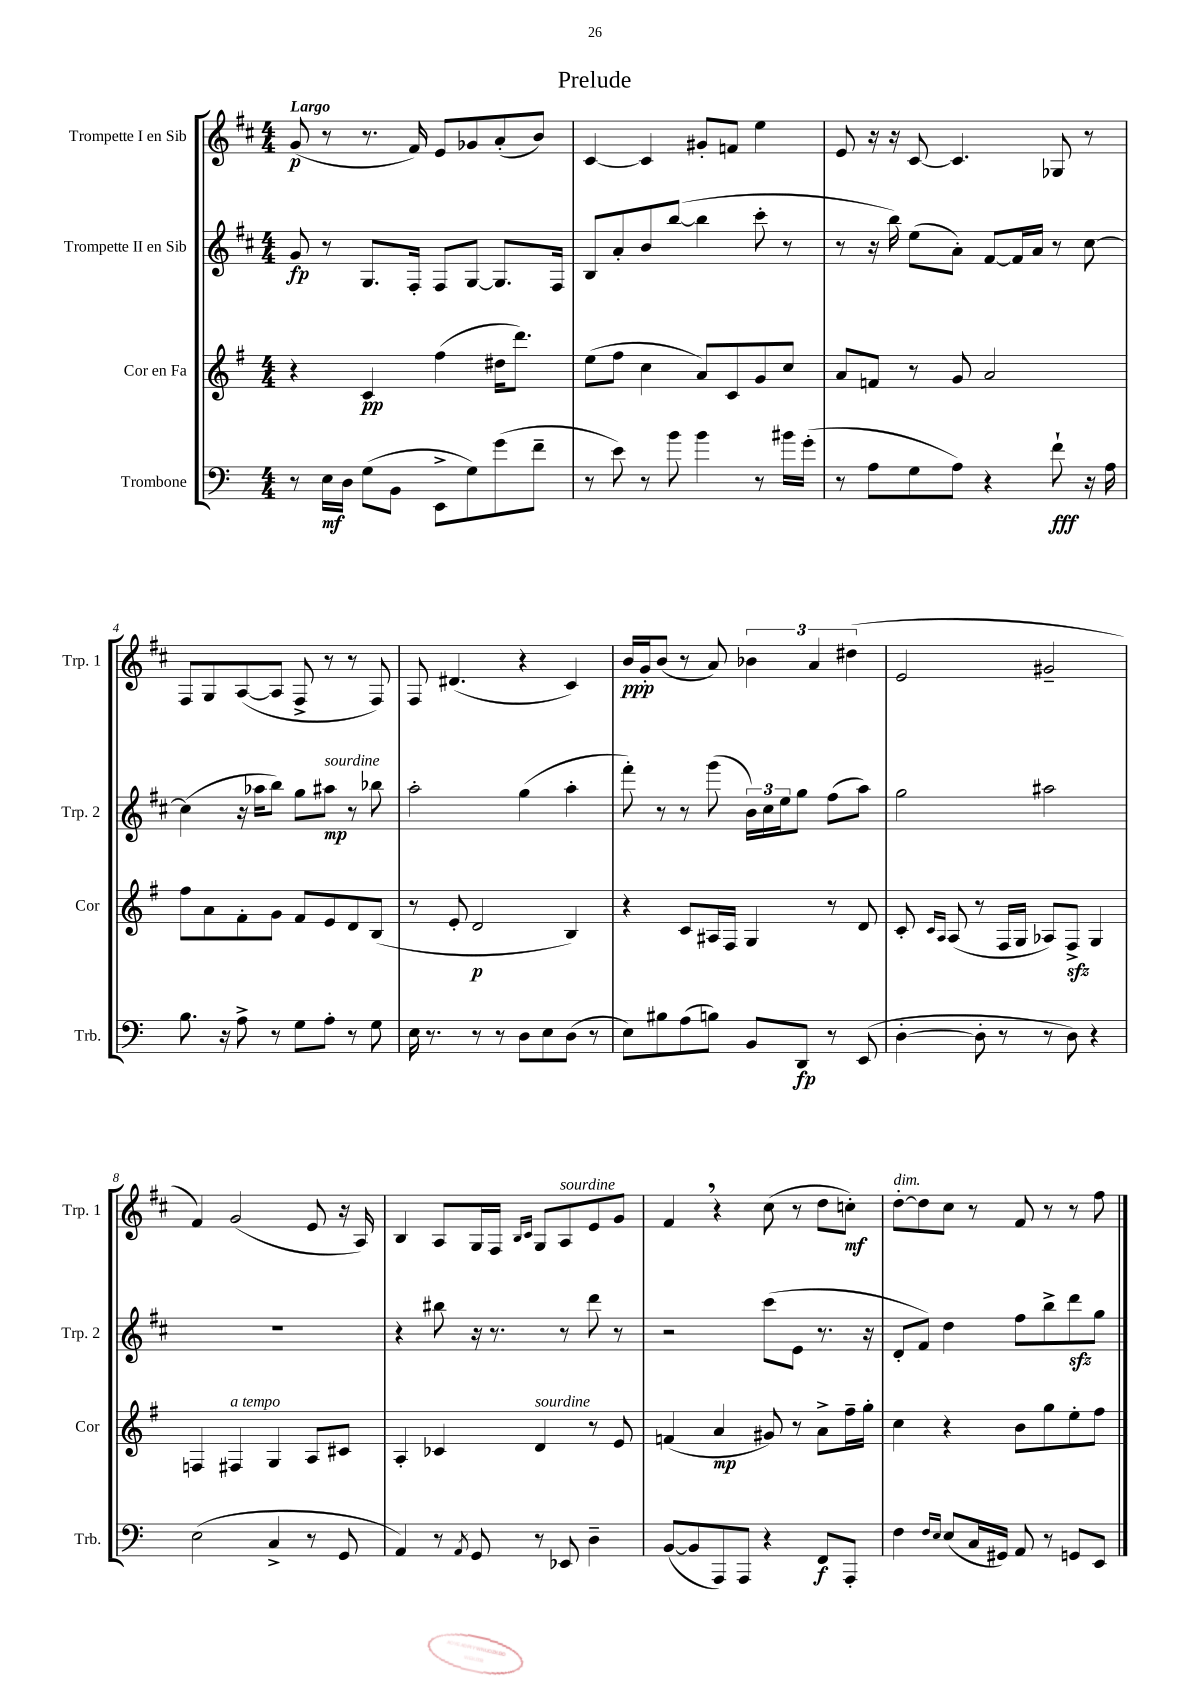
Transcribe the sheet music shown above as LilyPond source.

\header { title = "Prelude" }
<<
\new StaffGroup <<
\new Staff = "s0" \with { instrumentName = "Trompette I en Sib" shortInstrumentName = "Trp. 1" } {
    \clef treble \key d \major \numericTimeSignature \time 4/4 \tempo "Largo"
    g'8\p( r8 r8. fis'16) e'8 ges'8 a'8-.( b'8) |
    cis'4~ cis'4 gis'8-. f'8 e''4 |
    e'8 r16 r16 cis'8~ cis'4. ges8 r8 |
    fis8 g8 a8~( a8 fis8-> r8 r8 fis8) |
    fis8 dis'4.( r4 cis'4) |
    b'16\ppp g'16-. b'8( r8 a'8) \tuplet 3/2 { bes'4 a'4 dis''4( } |
    e'2 gis'2-- |
    fis'4) g'2( e'8 r16 a16) |
    b4 a8 g16 fis16 \grace { b16 cis'16 } g8 a8^\markup { \italic "sourdine" } e'8 g'8 |
    fis'4 \breathe r4 cis''8( r8 d''8 c''8-.\mf) |
    d''8~-.^\markup { \italic "dim." } d''8 cis''8 r8 fis'8 r8 r8 fis''8 \bar "|." |
}
\new Staff = "s1" \with { instrumentName = "Trompette II en Sib" shortInstrumentName = "Trp. 2" } {
    \clef treble \key d \major \numericTimeSignature \time 4/4
    g'8\fp r8 g8. fis16-. fis8 g8~ g8. fis16 |
    b8 a'8-. b'8 b''8~( b''4 cis'''8-. r8 |
    r8 r16 b''16) e''8( a'8-.) fis'8~ fis'16 a'16 r8 cis''8~ |
    cis''4( r16 aes''16 b''8) g''8 ais''8\mp^\markup { \italic "sourdine" } r8 bes''8 |
    a''2-. g''4( a''4-. |
    fis'''8-.) r8 r8 g'''8( \tuplet 3/2 { b'16) cis''16 e''16 } g''8 fis''8( a''8) |
    g''2 ais''2 |
    R1 |
    r4 bis''8 r16 r8. r8 d'''8 r8 |
    r2 cis'''8( e'8 r8. r16 |
    d'8-. fis'8) d''4 fis''8 b''8-> d'''8\sfz g''8 \bar "|." |
}
\new Staff = "s2" \with { instrumentName = "Cor en Fa" shortInstrumentName = "Cor" } {
    \clef treble \key g \major \numericTimeSignature \time 4/4
    r4 c'4\pp fis''4( dis''16 d'''8.) |
    e''8( fis''8 c''4 a'8) c'8 g'8 c''8 |
    a'8 f'8 r8 g'8 a'2 |
    fis''8 a'8 fis'8-. g'8 fis'8 e'8 d'8 b8( |
    r8 e'8-. d'2\p b4) |
    r4 c'8 ais16 fis16 g4 r8 d'8 |
    c'8-. \grace { c'16 a16 } a8( r8 fis16 g16 aes8) fis8->\sfz g4 |
    f4 fis4^\markup { \italic "a tempo" } g4 a8 cis'8 |
    a4-. ces'4 d'4^\markup { \italic "sourdine" } r8 e'8 |
    f'4( a'4\mp gis'8) r8 a'8-> fis''16-- g''16-. |
    c''4 r4 b'8 g''8 e''8-. fis''8 \bar "|." |
}
\new Staff = "s3" \with { instrumentName = "Trombone" shortInstrumentName = "Trb." } {
    \clef bass \key c \major \numericTimeSignature \time 4/4
    r8 e16\mf d16 g8( b,8 e,8-> g8) g'8( f'8-- |
    r8 e'8) r8 b'8 b'4 r8 bis'16 g'16-.( |
    r8 a8 g8 a8) r4 f'8-!\fff r16 a16 |
    b8. r16 a8-> r8 g8 a8-. r8 g8 |
    e16 r8. r8 r8 d8 e8 d8( r8 |
    e8) bis8 a8( b8) b,8 d,8\fp r8 e,8( |
    d4~-. d8-. r8 r8 d8) r4 |
    e2( c4-> r8 g,8 |
    a,4) r8 \acciaccatura { a,8 } g,8 r8 ees,8 d4-- |
    b,8~( b,8 a,,8) a,,8 r4 f,8\f a,,8-. |
    f4 \grace { f16 e16 } e8( c16 gis,16) a,8 r8 g,8 e,8 \bar "|." |
}
>>
>>
